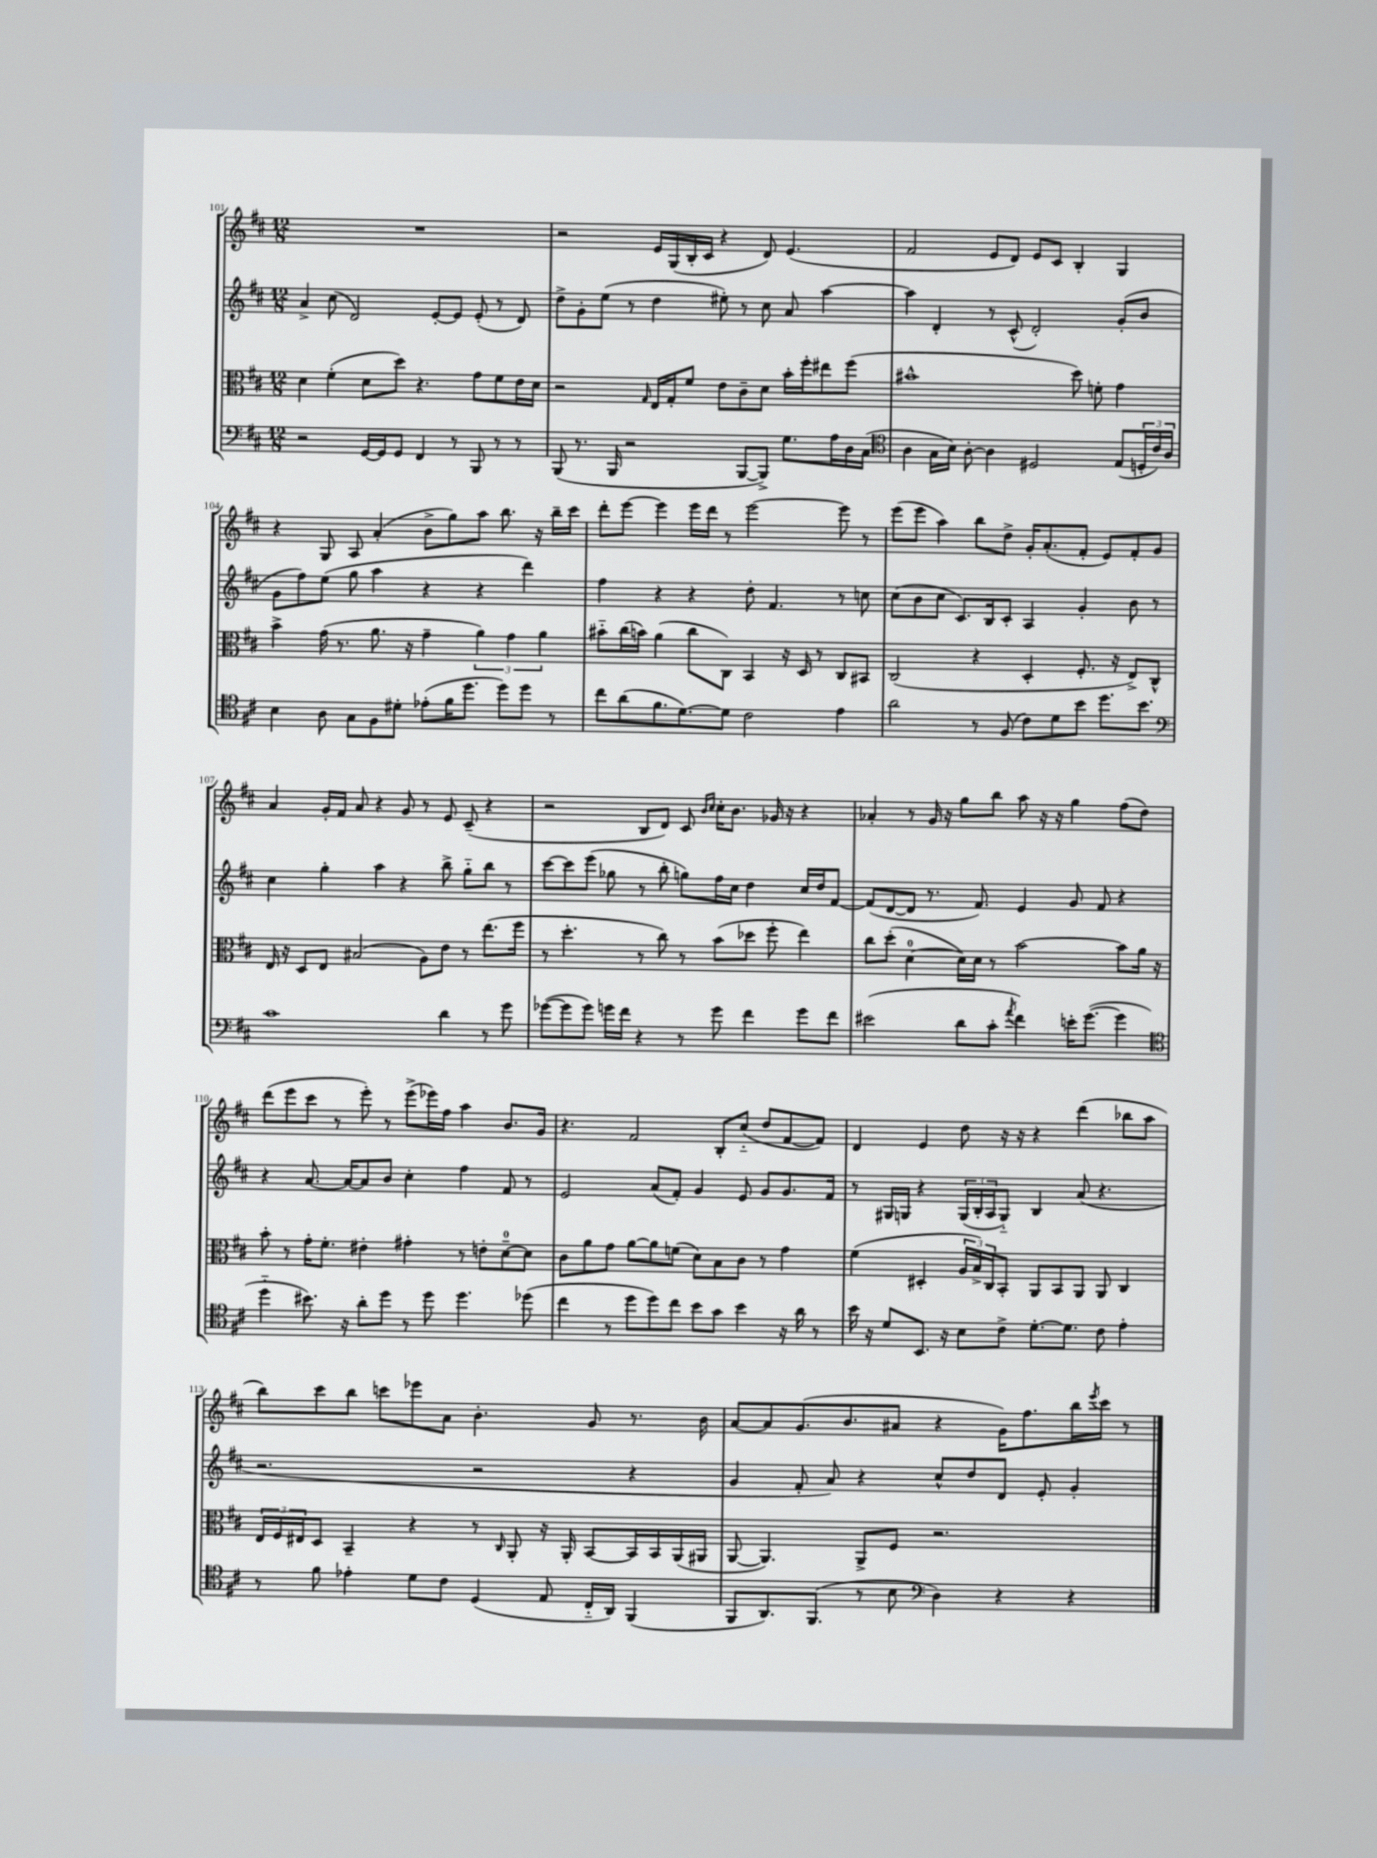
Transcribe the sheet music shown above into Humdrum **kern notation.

**kern	**kern	**kern	**kern
*part4	*part3	*part2	*part1
*staff4	*staff3	*staff2	*staff1
*clefF4	*clefC3	*clefG2	*clefG2
*k[f#c#]	*k[f#c#]	*k[f#c#]	*k[f#c#]
*M12/8	*M12/8	*M12/8	*M12/8
=101	=101	=101	=101
2r	4d\	4a^/	1.r
.	(4f#'\	(8cc#\	.
.	.	2d/)	.
[16GG/LL	8d\L	.	.
16GG/J]	.	.	.
8GG/J	8dd\J)	.	.
4FF#/	4.r	.	.
.	.	[8e'/L	.
8r	.	8e/J]	.
8BBB/	8g\L	(8e'/	.
8r	8f#\	8r	.
8r	16e\L	8d/)	.
.	16d\JJ	.	.
=102	=102	=102	=102
(8BBB/	2r	8dd^\L	2r
8.r	.	8g'\	.
.	.	(8ee\J	.
16BBB/	.	.	.
2r	.	8r	.
.	16qqG/	.	.
.	16E/LL	4dd\	16e/LL
.	16G'/J	.	(16G/
.	8f#/J	.	16B'/
.	.	.	16c#/JJ
.	8e\L	8ee#X'\)	4r
[8BBB/L	8c#~\	8r	.
8BBB^/J])	8d\J	8cc#\	8d/)
8.G\L	16b'\LL	8a/	(4.e/
.	16ff#'\J	.	.
.	8ee#X\	[4aa\	.
16A\L	.	.	.
16D\	(8ff#\J	.	.
(16C#\JJ	.	.	.
=103	=103	=103	=103
*clefC4	*	*	*
4A\	1b#X^^	4aa\]	2f#/
16G\LL	.	4d'/	.
16B\JJ)	.	.	.
[8A'\	.	.	.
4A\]	.	8r	8e/L
.	.	(8c#^^/	8d/J)
2D#X/	.	2d'/)	8e/L
.	.	.	8c#/J
.	8dd\)	.	4B'/
.	8fn'\	.	.
(8E/L	4g\	(8g'/L	4G/
24Dn'/L	.	8b/J	.
24c#/)	.	.	.
24A/JJ	.	.	.
!!LO:LB:g=z
=104	=104	=104	=104
4B\	4b^\	8g\L	4r
.	.	8ff#\)	.
8A\	(16g\	(8ee\J	8G/
.	8.r	.	.
8G\L	.	8gg\	8A/
8F#\	8.a\	4aa\	(4a'/
8d#X'\J	.	.	.
.	16r	.	.
(8e-X'\L	4g~\	4r	8b^\L
16f#\K	.	.	8gg\)
8.dd\J	.	.	.
.	6a\)	4r	8aa\J
8dd\L)	.	.	8.bb\
.	6g\	.	.
8dd\J	.	4ddd\)	.
.	.	.	16r
.	6a\	.	.
8r	.	.	16bb~\LL
.	.	.	16ccc#\JJ
=105	=105	=105	=105
8cc#\L	8b#X\L	4ff#\	8ddd'\L
(8a\	(16cc#\L	.	[8eee\J
.	16bn\JJ)	.	.
8.f#\	(4a\	4r	4eee\]
[8.d\)	.	.	.
.	8cc#\L	4r	16eee\LL
.	.	.	16ddd\JJ
8d\J]	8C#\J)	.	8r
2c#\	4BB/	8dd'\	[2eee\
.	.	4.f#/	.
.	16r	.	.
.	16D/	.	.
.	8r	.	.
4e\	8C#/L	8r	8eee\]
.	8BB#X/J	8ccn\	8r
=106	=106	=106	=106
2a\	(2C#/	(8cc#\L	(8eee\L
.	.	8b\	8eee\J
.	.	8cc#\J	4aa\)
.	.	8.c#/L)	.
8r	4r	.	8bb\L
.	.	16B/k	.
(8F#/	.	8c#'/J	8dd^\J
8c#\L)	4D'/	4A/	16g'/KL
.	.	.	(8.a'/
8d\	.	.	.
8b\J	8.F#'/	4g'/	8f#'/J
8.dd\L	.	.	8e/L)
.	16r	.	.
.	8E^/L)	8b\	8f#'/
8.b\J	.	.	.
.	8C#^^/J	8r	8g/J
!!LO:LB:g=z
=107	=107	=107	=107
*clefF4	*	*	*
1c#	16E/	4cc#\	4a/
.	16r	.	.
.	8D/L	.	.
.	8E/J	4gg'\	16g'/LL
.	.	.	16f#/JJ
.	(2B#X/	.	8a/
.	.	4aa\	4r
.	.	4r	8g/
.	8A\L)	.	8r
4d\	8e\J	8bb^\	8e/
.	8r	8gg\L	(8c#~/
8r	(8.ee\L	8bb\J	4r
8g\	.	8r	.
.	16ff#\Jk	.	.
=108	=108	=108	=108
([8g-X\L	8r	[8ccc#\L	2r
8g-\]	4.dd'\	8ccc#\]	.
8g-\J)	.	(8eee\J	.
16gn\LL	.	8gg-X\	.
16f#\JJ	.	.	.
4r	8r	8r	8B/L
.	8cc#\)	8bb'\	8d/J)
8r	8r	8ggn\L)	8c#/
.	.	.	16qqb/LL
.	.	.	16qqcc#/JJ
8g\	(8b\L	16ff#\L	16cc#'\KL
.	.	16cc#\JJ	8.b\J
4f#\	8dd-X\J	4dd\	.
.	8ff#'\	.	16g-X/
.	.	.	16r
8g\L	4ee\)	16cc#/LL	4r
.	.	16dd/J	.
8f#\J	.	[8f#/J	.
=109	=109	=109	=109
(2e#X\	8cc#\L	(8f#/L]	4a-X'/
.	(8dd'\J	[8d/	.
.	[4d\	8d/J]	8r
.	.	8.r	16g/
.	.	.	16r
8d\L	16d\LL])	.	8gg\L
.	16d\JJ	8.f#/)	.
8c#'\J	8r	.	8bb\J
8qa/	.	.	.
4f#\)	[2b\	4e/	8aa\
.	.	.	16r
.	.	.	16r
16en'\KL	.	8g/	4gg\
([8.g\J	.	.	.
.	.	8f#/	.
4g\]	8b\L]	4r	(8ff#\L
.	16a\Jk	.	8dd\J)
.	16r	.	.
!!LO:LB:g=z
=110	=110	=110	=110
*clefC4	*	*	*
4dd\	8b'\	4r	(8ddd\L
.	8r	.	8eee\
8.b#X\)	16g'\KL	[8.a/	8ccc#\J
.	8.f#'\J	.	.
.	.	.	8r
16r	.	16a/KL_	.
8a'\L	4e#X'\	8a/]	8eee'\)
8dd\J	.	8b/J	8r
8r	4g#X'\	4cc#'\	(8eee^\L
8dd\	.	.	16eee-X\L)
.	.	.	16ff#\JJ
4.dd\	8r	4ff#\	4aa\
.	8en'\L	.	.
.	[8d~\	8f#/	8.b/L
(8dd-X\	8d\J]	8r	.
.	.	.	16g/Jk
=111	=111	=111	=111
4cc#\	8c#\L	2e/	4.r
.	8a\	.	.
8r	8g\J	.	.
8dd\L	[8a\L	.	2f#/
8dd\)	8a\]	(8a/L	.
8cc#\J	(8fn\J	8f#'/J)	.
8b\L	8d\L)	4g/	.
8g\J	8B\	.	8B'/L
4b\	8c#\J	8e/	(8cc#/J
.	8r	8g/L	8dd/L
16r	4g\	8.g/	[8f#/
16a\	.	.	.
8r	.	.	8f#/J])
.	.	16f#/Jk	.
=112	=112	=112	=112
16b\	(4f#\	8r	4d/
16r	.	.	.
8d/L	.	16G#X/LL	.
.	.	16Gn/JJ	.
8.BB/J	4D#X'/	4r	4e/
16r	.	.	.
8B\L	24A/LL	(24G/LL	8dd\
.	24B^/)	24B'/	.
.	24C#/J	24A/J	.
8c#^\J	8BB'/J	8G/J)	16r
.	.	.	16r
[8.d'\L	8AA/L	4B/	4r
.	8BB/	.	.
8.d\J]	.	.	.
.	8AA/J	(8a/	(4ddd\
8c#\	8AA/	4.r	.
4e'\	4C#/	.	8bb-X\L
.	.	.	8aa\J
!!LO:LB:g=z
=113	=113	=113	=113
8r	24E/LL	2.r	8bb\L)
.	24F#/	.	.
.	24E#X/J	.	.
8f#\	8D/J	.	8ccc#\
4e-X'\	4BB~/	.	8bb\J
.	.	.	8cccn\L
8d\L	4r	.	8eee-X\
8c#\J	.	.	8a\J
(4D/	8r	2r	4.b'\
.	16qqC#/	.	.
.	8AA'/	.	.
8E/	16r	.	.
.	16AA'/	.	.
16C#/LL	[8BB/L	.	8g/
16AA/JJ)	.	.	.
(4FF#/	16BB/L]	4r	8.r
.	16BB/	.	.
.	(16AA/	.	.
.	16AA#X/JJ	.	16b\
=114	=114	=114	=114
8FF#/L	[8AA/	4g/	[8a/L
8.AA/)	4.AA/])	.	8a/]
.	.	8f#'/	(8.g/
(8.FF#/J	.	.	.
.	.	8a/)	.
.	.	.	8.b/
8r	8AA^/L	4r	.
8B\	8F#/J	.	8a#X/J
*clefF4	*	*	*
4D\)	2.r	8cc#^^/L	4r
.	.	8dd/	.
4r	.	8d/J	16g\KL)
.	.	.	8.ff#\
.	.	8e'/	.
4r	.	4g'/	16bb\L
.	.	.	8qeee/
.	.	.	16ccc#\JJ
.	.	.	8r
==	==	==	==
*-	*-	*-	*-
